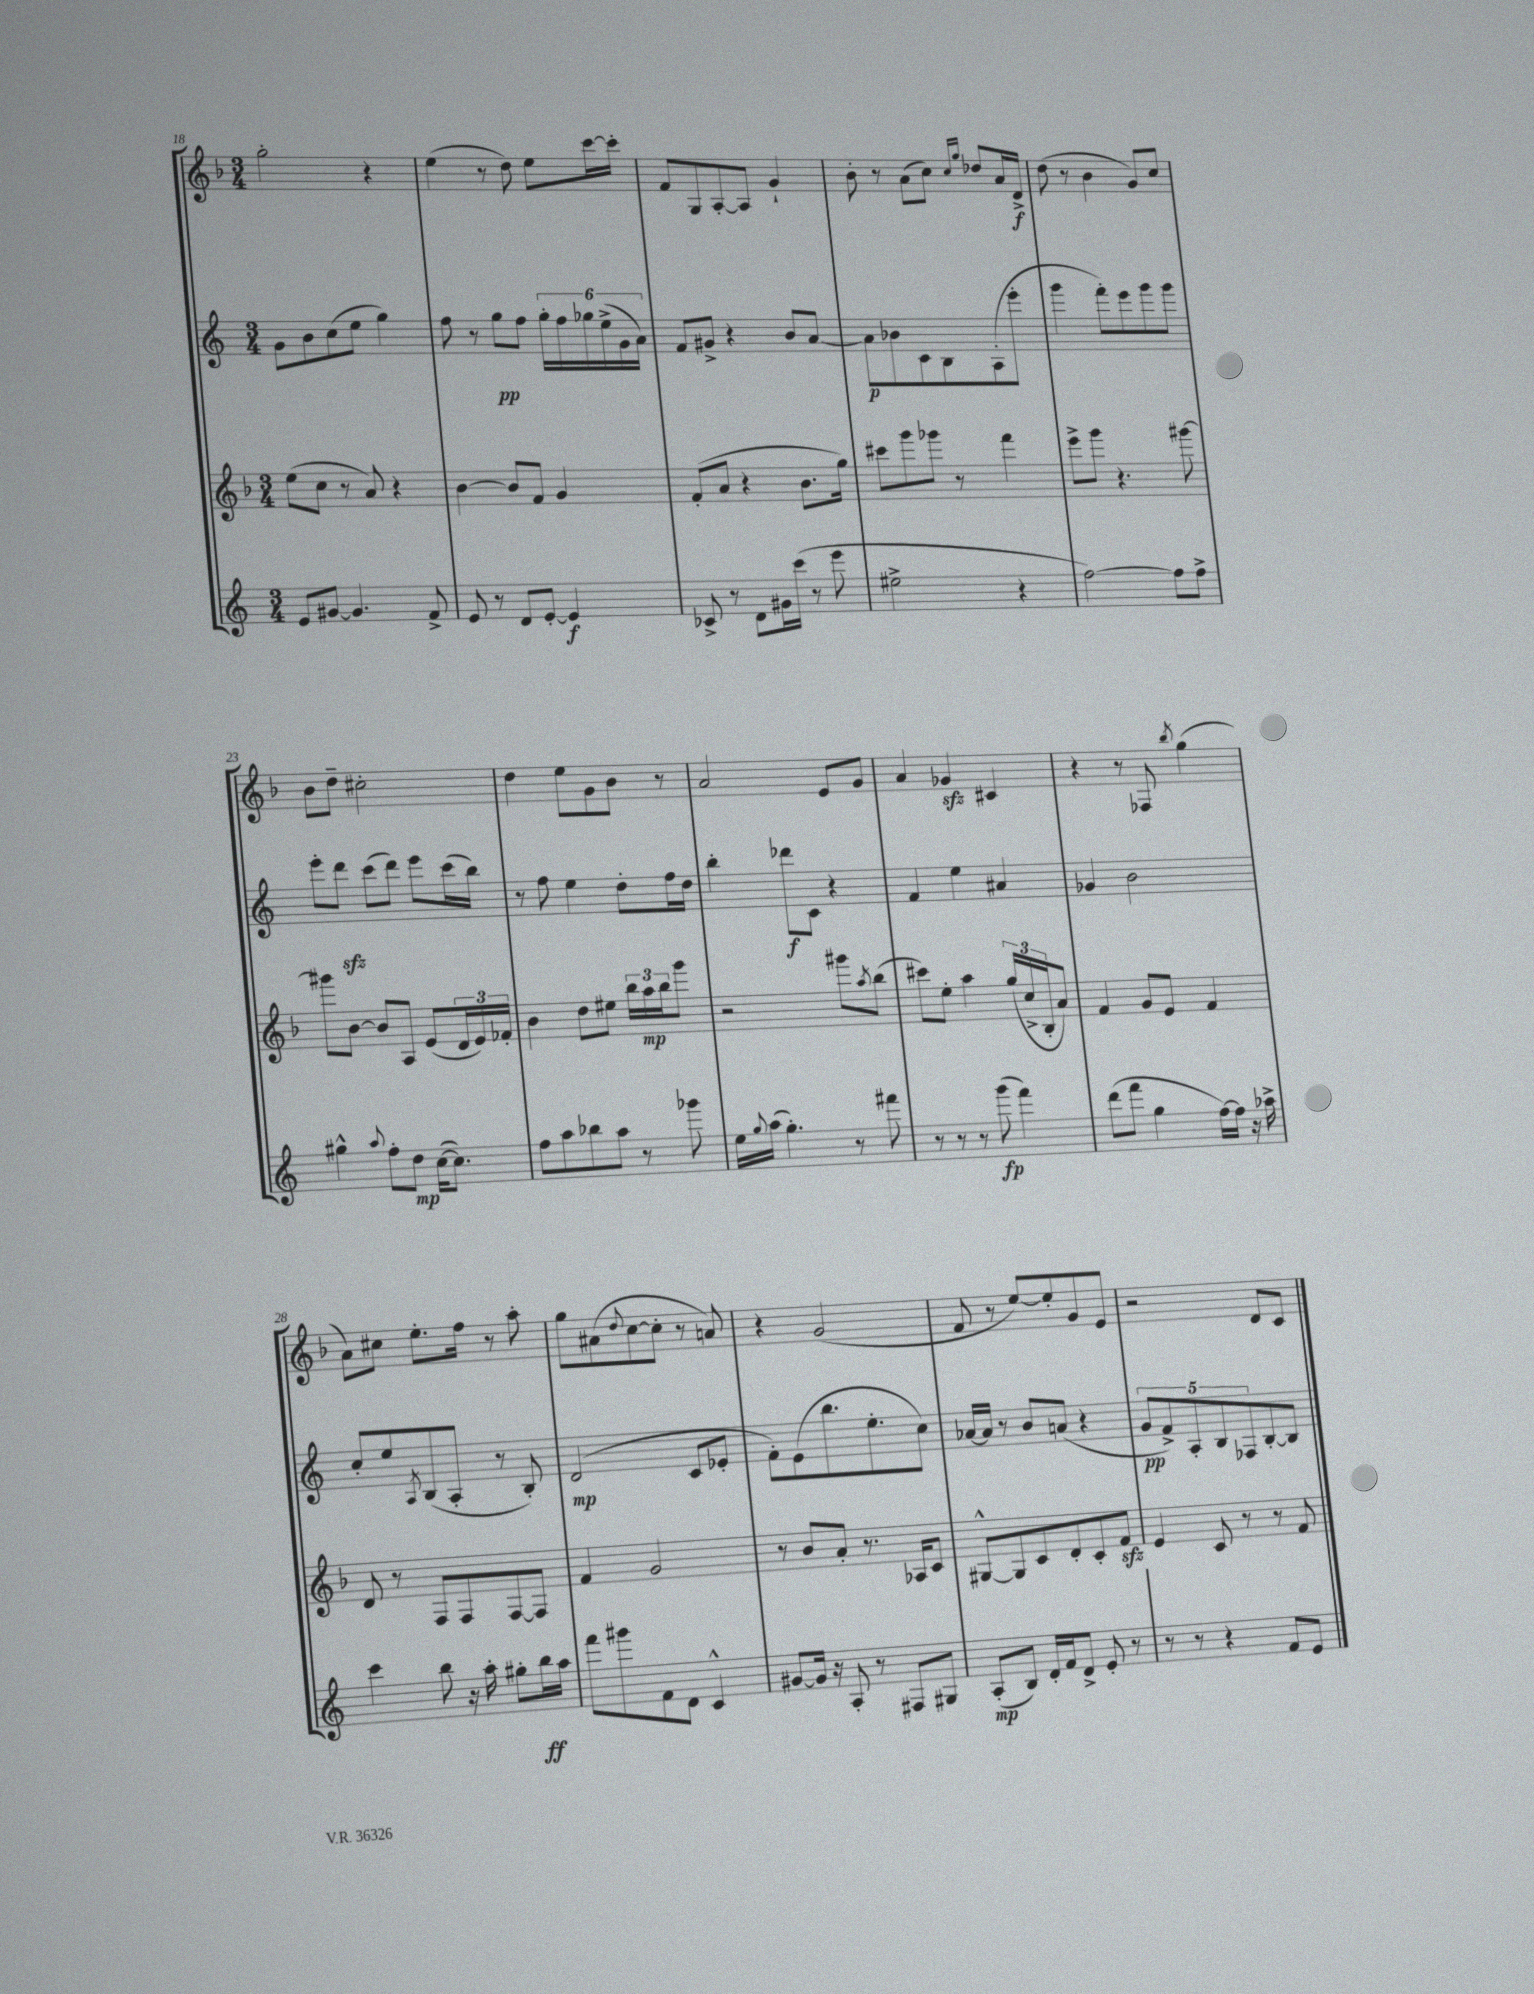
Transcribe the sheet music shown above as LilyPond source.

<<
\new StaffGroup <<
\new Staff = "s0" {
    \clef treble \key f \major \numericTimeSignature \time 3/4
    g''2-. r4 |
    e''4( r8 d''8) e''8 c'''16~ c'''16-. |
    f'8 g8 a8~-. a8 g'4-! |
    bes'8-. r8 a'8( c''8) \grace { c''16 g''16 } des''8 a'16 d'16->\f |
    d''8( r8 bes'4 g'8) c''8 |
    bes'8 d''8-- cis''2-. |
    d''4 e''8 g'8 bes'8 r8 |
    a'2 e'8 g'8 |
    a'4 ges'4\sfz cis'4 |
    r4 r8 fes8 \acciaccatura { bes''8 } g''4( |
    a'8) cis''8 e''8.-. f''16 r8 a''8-. |
    g''8 ais'8( \appoggiatura { d''8 } c''8~ c''8-. r8 a'8) |
    r4 g'2( |
    f'8 r8 e''8~) e''8-. g'8 e'8 |
    r2 d'8 c'8 \bar "|." |
}
\new Staff = "s1" {
    \clef treble \key c \major \numericTimeSignature \time 3/4
    g'8 b'8 c''8( e''8 g''4) |
    f''8 r8 g''8\pp f''8 \tuplet 6/4 { g''16-. f''16 ges''16 e''16->( g'16 a'16) } |
    f'8 gis'8-> r4 b'8 a'8~ |
    a'8\p bes'8 c'8 b8 a8-.( e'''8-. |
    g'''4 f'''8-.) e'''8 g'''8 g'''8 |
    e'''8-. d'''8\sfz c'''8( d'''8) e'''8 c'''16( b''16) |
    r8 f''8 e''4 d''8-. f''16 d''16 |
    b''4-. des'''8\f c'8 r4 |
    f'4 e''4 ais'4 |
    ges'4 b'2 |
    c''8-. e''8 \acciaccatura { a8 } b8( a8-. r8 b8-.) |
    d'2\mp( c'8 ees'8-. |
    f'8-.) e'8( b''8. e''8.-. c''8) |
    aes'16~ aes'16 r8 b'8 a'8( r4 |
    \tuplet 5/4 { g'8\pp f'8->) a8-. b8 fes8 } b8~-. b8 \bar "|." |
}
\new Staff = "s2" {
    \clef treble \key f \major \numericTimeSignature \time 3/4
    e''8( c''8 r8 a'8) r4 |
    bes'4~ bes'8 f'8 g'4 |
    f'8-.( a'8 r4 bes'8. g''16) |
    cis'''8 g'''8 ges'''8 r8 f'''4 |
    e'''8-> g'''8 r4. gis'''8~ |
    gis'''8 bes'8~ bes'8 a8 e'8( \tuplet 3/2 { d'16 e'16) fes'16-. } |
    bes'4 d''8 eis''8 \tuplet 3/2 { bes''16 a''16\mp bes''16 } g'''8 |
    r2 gis'''8 \acciaccatura { a''8 } bes''8( |
    cis'''8) e''8-. a''4 \tuplet 3/2 { g''16( c''16-> bes16-. } a'8) |
    f'4 g'8 e'8 f'4 |
    d'8 r8 f8 f8 f8~ f8 |
    f'4 g'2 |
    r8 bes'8 a'8-. r8. aes16 c'8 |
    gis8~-^ gis8 c'8 d'8-. c'8-. f'8\sfz |
    e'4 c'8 r8 r8 f'8 \bar "|." |
}
\new Staff = "s3" {
    \clef treble \key c \major \numericTimeSignature \time 3/4
    e'8 gis'8~ gis'4. f'8-> |
    e'8 r8 d'8 e'8~-. e'4\f |
    ces'8-> r8 d'8 gis'16 c'''16( r8 e'''8 |
    eis''2-> r4 |
    f''2~) f''8 f''8-> |
    gis''4-^ \appoggiatura { a''8 } f''8-. d''8\mp c''16~( c''8.) |
    f''8 a''8 bes''8 a''8 r8 ges'''8 |
    e''16 \appoggiatura { g''8 } a''16( g''4.-.) r8 fis'''8 |
    r8 r8 r8 g'''8\fp( f'''4) |
    d'''8( f'''8 g''4 f''16~) f''16 r16 aes''16-> |
    c'''4 b''8 r16 a''16-. gis''8-. b''16\ff a''16 |
    f'''8 gis'''8 f'8 d'8 c'4-^ |
    gis'8~ gis'16 r16 a8-. r8 fis8 gis8 |
    a8-.\mp( b8) d'16-. f'16 d'8-> e'8-. r8 |
    r8 r8 r4 f'8 e'8 \bar "|." |
}
>>
>>
\layout { \context { \Score currentBarNumber = #18 } }
